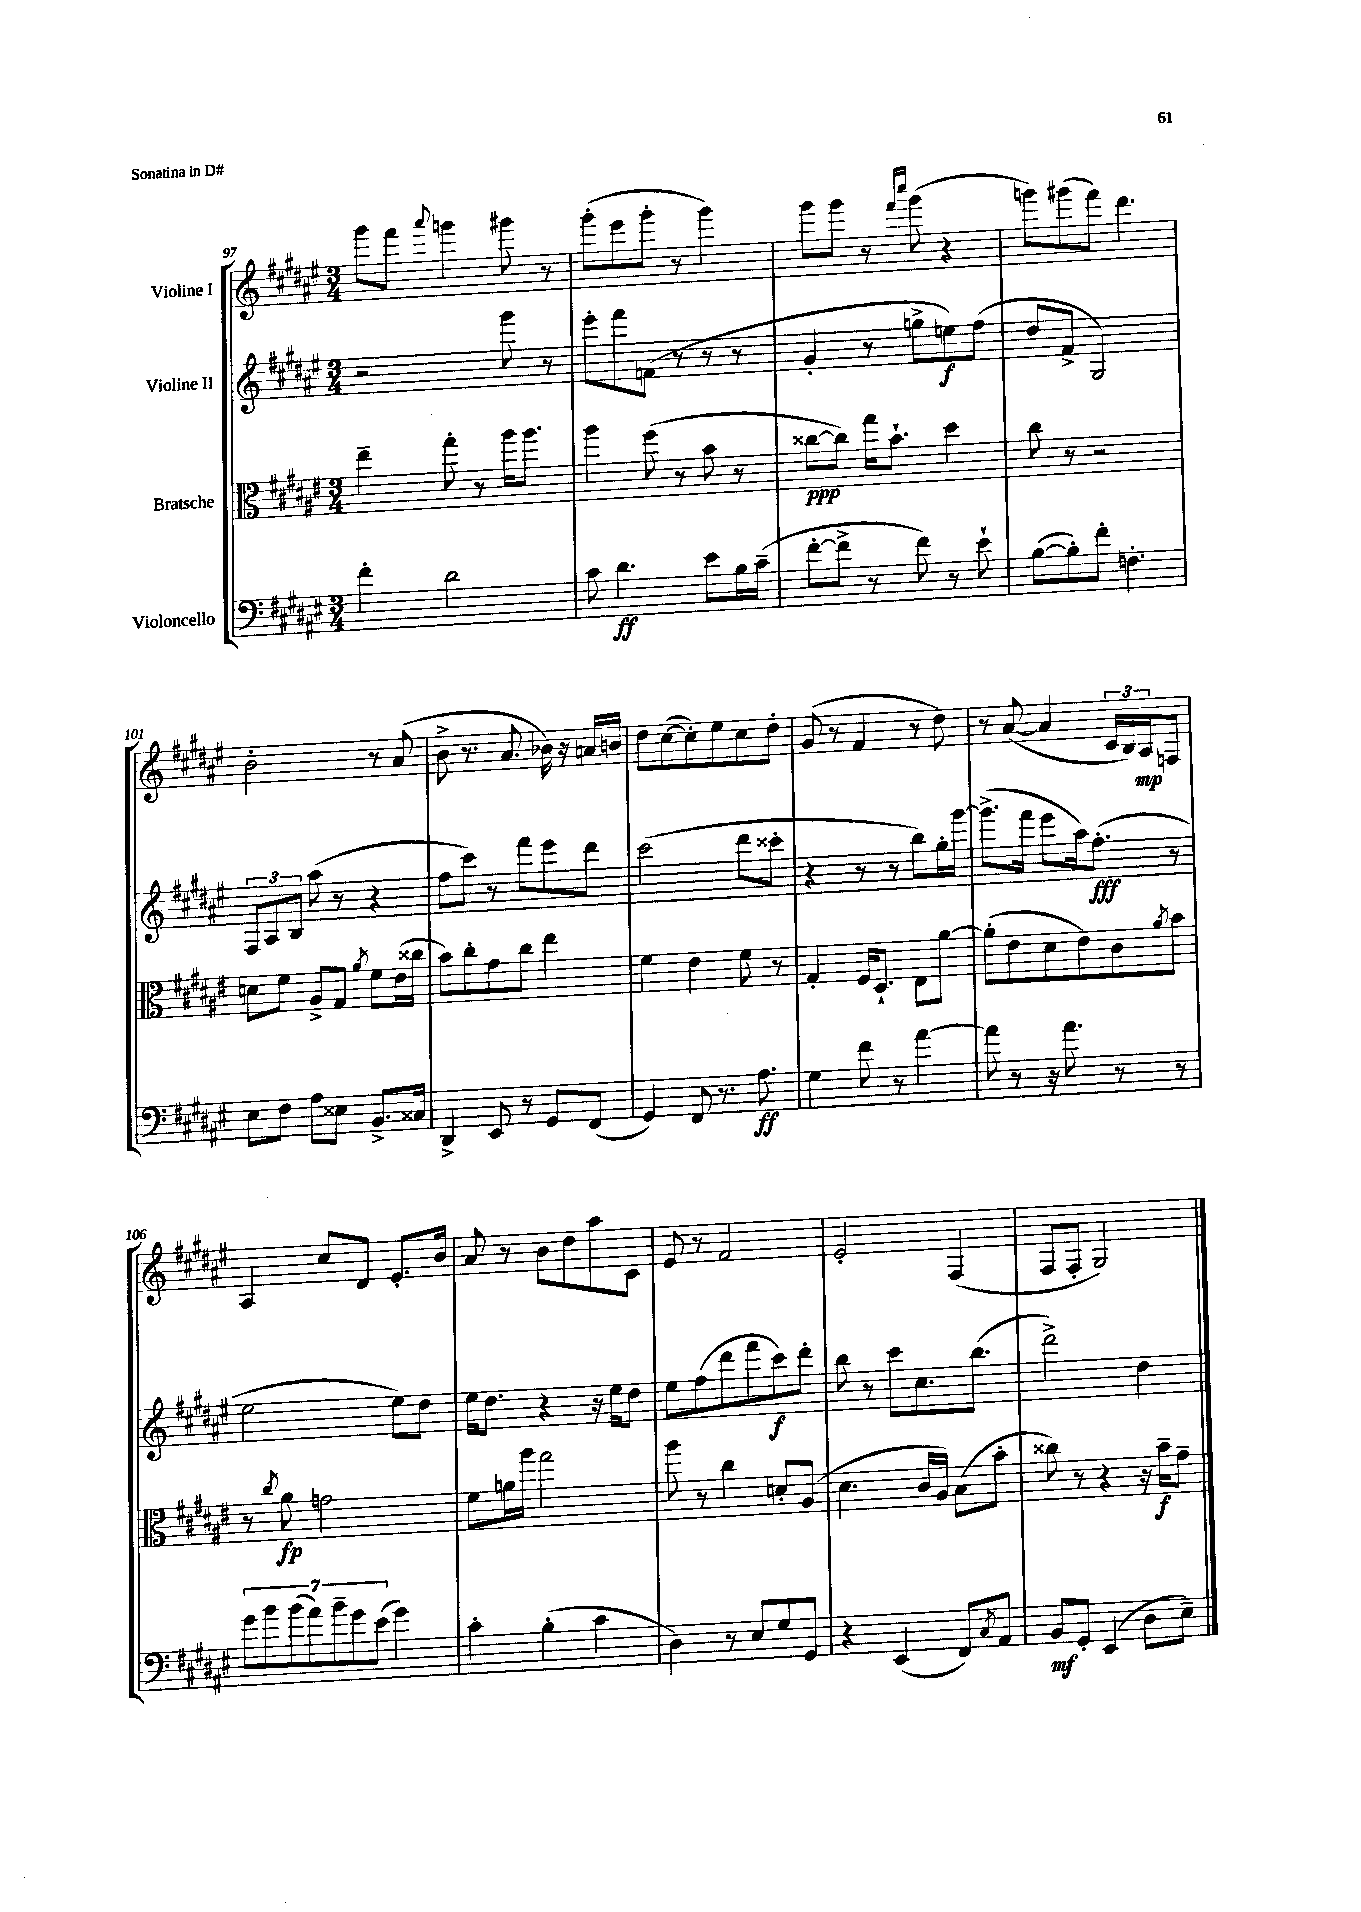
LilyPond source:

<<
\new StaffGroup <<
\new Staff = "s0" \with { instrumentName = "Violine I" } {
    \clef treble \key fis \major \numericTimeSignature \time 3/4
    gis'''8 fis'''8 \appoggiatura { ais'''8 } g'''4 gis'''8 r8 |
    gis'''8-.( eis'''8 gis'''8-. r8 gis'''4) |
    gis'''8 gis'''8 r8 \grace { fis'''16 cis''''16 } gis'''8( r4 |
    g'''8) gis'''8( fis'''8) dis'''4. |
    b'2-. r8 ais'8( |
    b'8-> r8. ais'8. bes'16) r16 a'16 b'16 |
    dis''8 cis''8~( cis''8-.) eis''8 cis''8 dis''8-. |
    gis'8( r8 fis'4 r8 dis''8) |
    r8 ais'8~( ais'4 \tuplet 3/2 { cis'16 b16) ais16\mp } f8 |
    ais4 cis''8 dis'8 eis'8.-. b'16 |
    ais'8 r8 b'8 dis''8 ais''8 cis'8 |
    eis'8 r8 fis'2 |
    eis'2-. fis4( |
    fis8 fis8-. gis2) \bar "|." |
}
\new Staff = "s1" \with { instrumentName = "Violine II" } {
    \clef treble \key fis \major \numericTimeSignature \time 3/4
    r2 gis'''8 r8 |
    eis'''8-. fis'''8 f'8( r8 r8 r8 |
    gis'4-. r8 g''8-> e''8\f) fis''8( |
    dis''8 fis'8-> gis2) |
    \tuplet 3/2 { fis8 ais8 b8 } ais''8( r8 r4 |
    fis''8 cis'''8) r8 fis'''8 eis'''8 dis'''8 |
    cis'''2( dis'''8 cisis'''8-. |
    r4 r8 r8 b''8) gis''16-. gis'''16~ |
    gis'''8.->( fis'''16 eis'''8 ais''16) fis''8.-.\fff( r8 |
    eis''2 eis''8) dis''8 |
    eis''16 dis''8. r4 r16 eis''16 dis''8 |
    eis''8 fis''8( dis'''8 fis'''8 cis'''8\f) dis'''8-. |
    b''8 r8 cis'''8 cis''8. b''8.( |
    dis'''2->) dis''4 \bar "|." |
}
\new Staff = "s2" \with { instrumentName = "Bratsche" } {
    \clef alto \key fis \major \numericTimeSignature \time 3/4
    eis''4-- gis''8-. r8 ais''16 ais''8. |
    ais''4 fis''8( r8 b'8 r8 |
    cisis''8~\ppp cisis''8) gis''16 b'8.-! dis''4 |
    cis''8 r8 r2 |
    d'8 fis'8 ais8-> gis8 \acciaccatura { ais'8 } fis'8 eis'16( cisis''16 |
    b'8) cis''8-. gis'8 cis''8 eis''4 |
    fis'4 eis'4 fis'8 r8 |
    gis4-. fis16 dis8.-! eis8 ais'8~ |
    ais'8-.( eis'8 dis'8 eis'8) cis'8 \acciaccatura { ais'8 } b'8 |
    r8 \acciaccatura { cis''8 } ais'8\fp g'2 |
    fis'8 a'16 ais''16 gis''2 |
    ais''8 r8 cis''4 d'8-. ais8( |
    dis'4. cis'16 ais16) b8( b'8-. |
    cisis''8) r8 r4 r16 b'16--\f gis'8-- \bar "|." |
}
\new Staff = "s3" \with { instrumentName = "Violoncello" } {
    \clef bass \key fis \major \numericTimeSignature \time 3/4
    fis'4-. dis'2 |
    cis'8 dis'4.\ff eis'8 b16 cis'16--( |
    fis'8~-. fis'8-> r8 fis'8) r8 eis'8-! |
    b8~( b8-.) fis'8-. f4.-. |
    eis8 fis8 ais8 eisis8 b,8.-> cisis16 |
    dis,4-> eis,8 r8 gis,8 fis,8( |
    gis,4) fis,8 r8. ais8.\ff |
    gis4 fis'8 r8 ais'4~ |
    ais'8 r8 r16 ais'8. r8 r8 |
    \tuplet 7/4 { gis'8 b'8 b'8( ais'8) b'8-- gis'8 eis'8( } gis'4) |
    cis'4-. b4-.( cis'4 |
    dis4) r8 eis8 gis8 gis,8 |
    r4 eis,4( fis,8) \acciaccatura { cis8 } ais,8 |
    b,8\mf gis,8-. eis,4( dis8 eis8--) \bar "|." |
}
>>
>>
\layout { \context { \Score currentBarNumber = #97 } }
